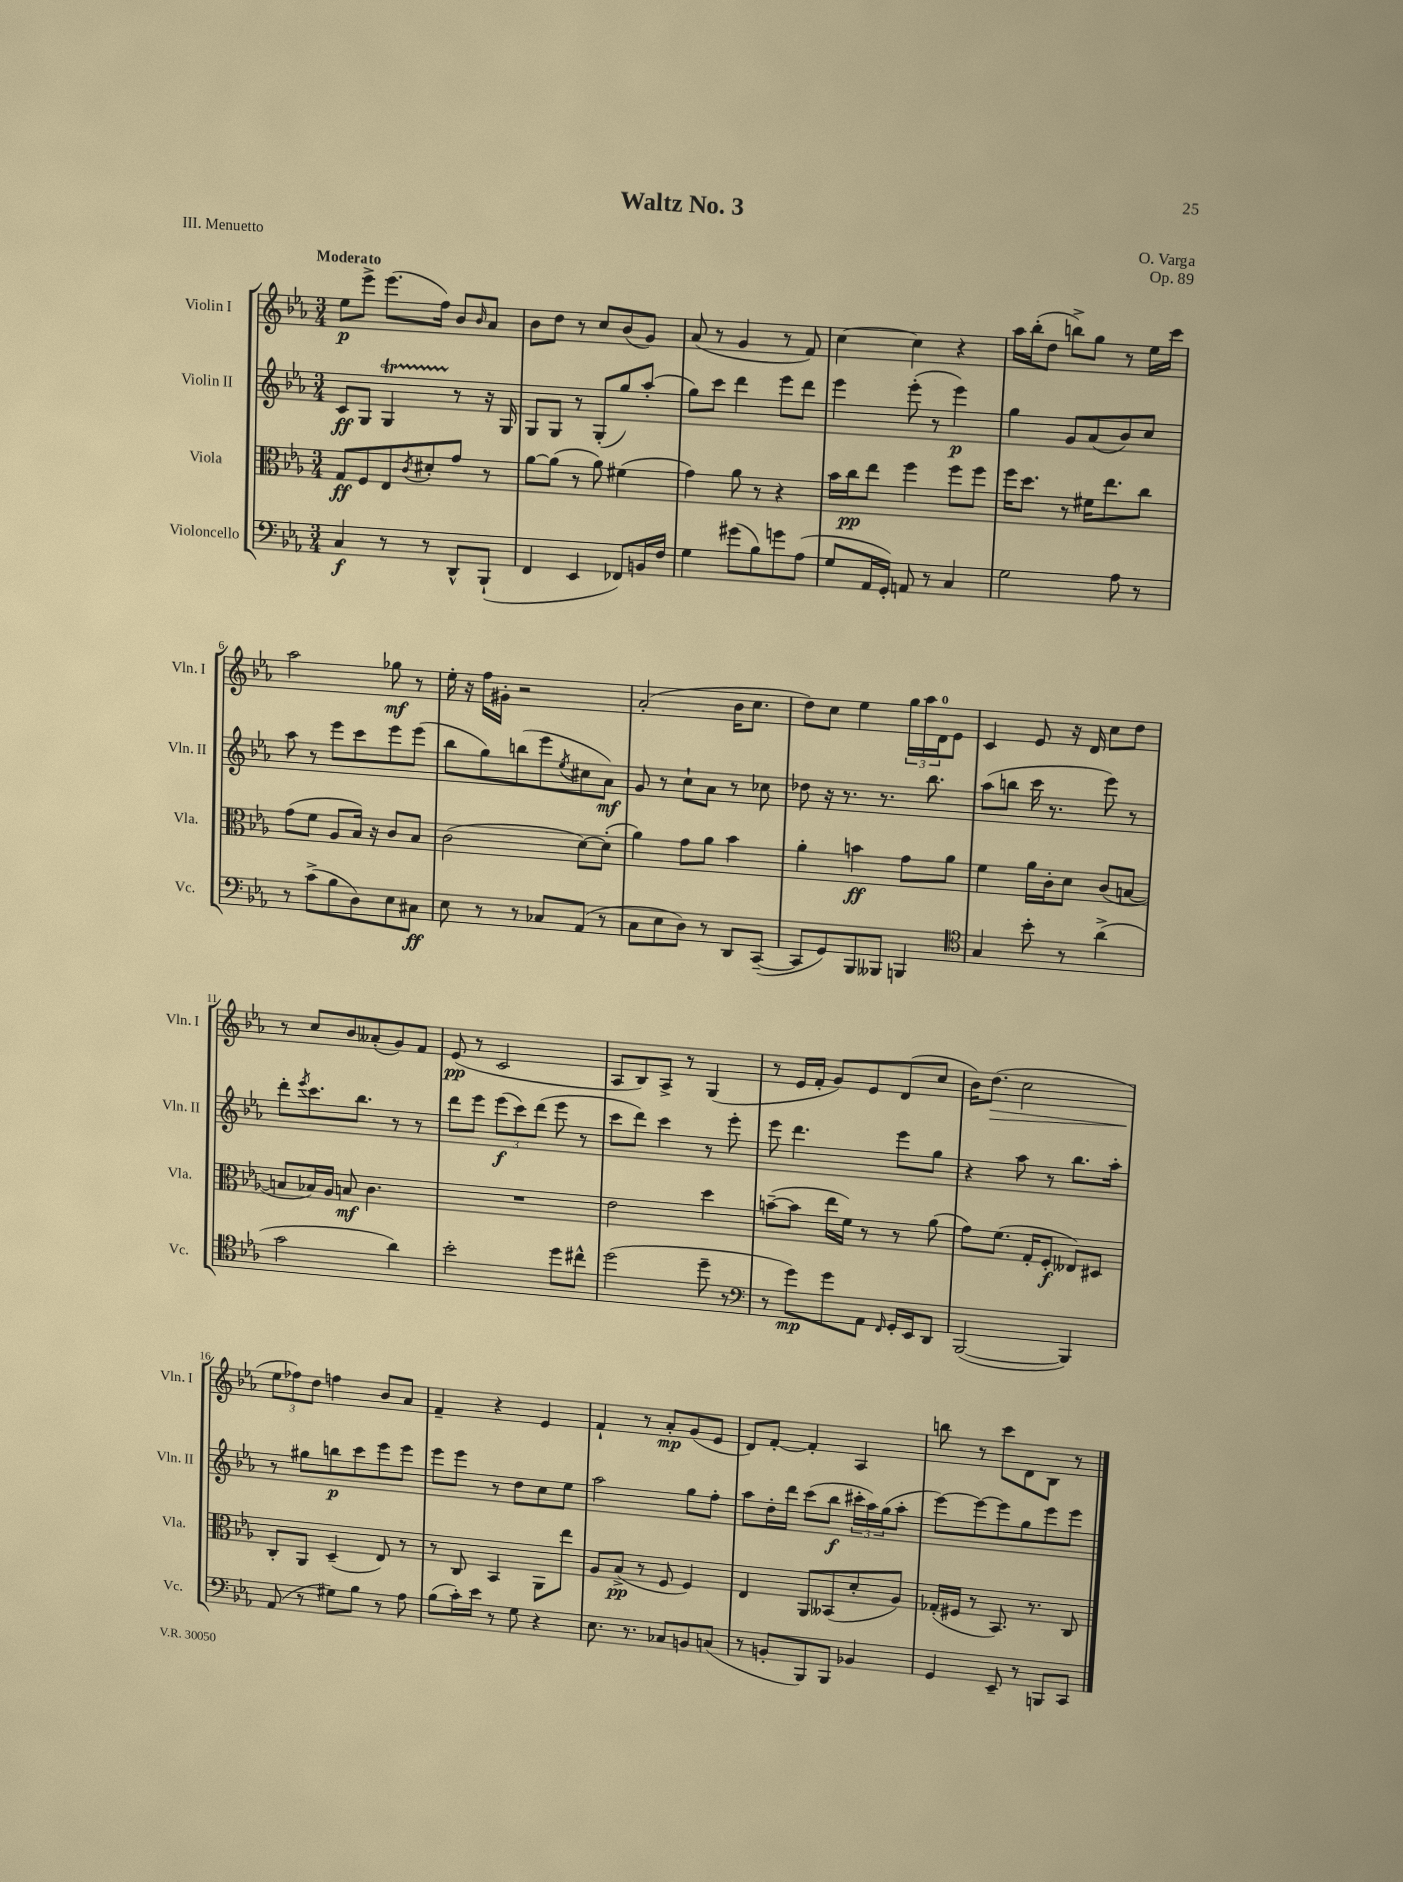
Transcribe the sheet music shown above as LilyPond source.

\header { title = "Waltz No. 3" composer = "O. Varga" opus = "Op. 89" piece = "III. Menuetto" }
<<
\new StaffGroup <<
\new Staff = "s0" \with { instrumentName = "Violin I" shortInstrumentName = "Vln. I" } {
    \clef treble \key ees \major \numericTimeSignature \time 3/4 \tempo "Moderato"
    ees''8\p ees'''8-> ees'''8.( f''16) bes'8 \grace { bes'16 } aes'8 |
    bes'8 d''8 r8 c''8 bes'8( g'8) |
    aes'8( r8 g'4 r8 f'8) |
    c''4~ c''4 r4 |
    aes''16 bes''16-.( d''8 b''8->) g''8 r8 ees''16 c'''16 |
    aes''2 ges''8\mf r8 |
    ees''16-. r16 f''16 gis'16-. r2 |
    aes'2-.( bes'16 c''8. |
    d''8) c''8 ees''4 \tuplet 3/2 { g''16 aes''16 d'16-0 } ees'8 |
    c'4 ees'8 r16 d'16 c''8 d''8 |
    r8 c''8 bes'8 aeses'8-.( g'8) f'8 |
    ees'8\pp( r8 c'2 |
    aes8 bes8) aes8-> r8 g4( |
    r8 ees'16 f'16-. g'8) ees'8 d'8( c''8 |
    bes'16) d''8.\>( c''2 |
    \tuplet 3/2 { ees''8\! fes''8) d''8 } f''4 bes'8 aes'8 |
    f'4-- r4 ees'4 |
    f'4-! r8 aes'8-.\mp g'8( ees'8 |
    d'8) f'8~-. f'4-. aes4 |
    b''8 r8 c'''8 d'8 bes8 r8 \bar "|." |
}
\new Staff = "s1" \with { instrumentName = "Violin II" shortInstrumentName = "Vln. II" } {
    \clef treble \key ees \major \numericTimeSignature \time 3/4
    c'8\ff g8 g4\startTrillSpan r8\stopTrillSpan r16 g16 |
    g8 g8 r8 g8-.( g''8) aes''8-.( |
    g''8) c'''8 d'''4 ees'''8 d'''8 |
    ees'''4 ees'''8-.( r8 ees'''4\p) |
    g''4 g'8 aes'8( bes'8) c''8 |
    aes''8 r8 ees'''8 c'''8 ees'''8 ees'''8( |
    bes''8 g''8) b''8( ees'''8 \acciaccatura { ees''8 } cis''8 aes'8\mf) |
    g'8 r8 c''8-! aes'8 r8 ces''8 |
    des''8 r16 r8. r8. bes''8. |
    aes''8( b''8 c'''16 r8. ees'''8) r8 |
    d'''8-. \acciaccatura { ees'''8 } c'''8. bes''8. r8 r8 |
    d'''8 ees'''8 \tuplet 3/2 { ees'''8\f( c'''8) d'''8( } ees'''8 r8 |
    c'''8 d'''8) c'''4 r8 ees'''8-. |
    ees'''8 d'''4. ees'''8 g''8 |
    r4 aes''8 r8 bes''8. aes''16-. |
    r8 gis''8 b''8\p c'''8 ees'''8 ees'''8 |
    ees'''8 ees'''8 r8 d''8 c''8 ees''8 |
    aes''2 g''8 f''8-. |
    aes''8 d''16-. d'''16 c'''8( bes''8\f \tuplet 3/2 { cis'''16-. aes''16) g''16( } aes''8-. |
    ees'''8~) ees'''8~ ees'''8 g''8 ees'''8 ees'''8 \bar "|." |
}
\new Staff = "s2" \with { instrumentName = "Viola" shortInstrumentName = "Vla." } {
    \clef alto \key ees \major \numericTimeSignature \time 3/4
    g8\ff f8 ees8 \acciaccatura { c'8 } dis'8-. g'8 r8 |
    aes'8~ aes'8( r8 aes'8) fis'4( |
    g'4) aes'8 r8 r4 |
    bes'16 c''16\pp ees''8 f''4 f''8 f''8 |
    f''16 d''8. r8 fis'16 ees''8. c''8 |
    g'8( f'8 aes8 bes16) r16 c'8 bes8 |
    c'2( d'8~) d'8-.( |
    aes'4) g'8 aes'8 bes'4 |
    aes'4-. b'4\ff g'8 aes'8 |
    f'4 aes'16 c'16-. d'8 c'8( b8~ |
    b8 bes16) aes16 b8\mf c'4. |
    R2. |
    ees'2 d''4 |
    b'8~--( b'8 ees''16 f'16) r8 r8 aes'8( |
    g'8) f'8.( g16-. f8-.\f eeses8) dis8 |
    c8-. aes,8 d4--( ees8) r8 |
    r8 c8 bes,4 aes,8 ees''8 |
    aes8 bes8->\pp( r8 f8 f4) |
    ees4 aes,8 beses,8( d'8-. aes8) |
    ges16-.( fis16 r8 bes,8.) r8. c8 \bar "|." |
}
\new Staff = "s3" \with { instrumentName = "Violoncello" shortInstrumentName = "Vc." } {
    \clef bass \key ees \major \numericTimeSignature \time 3/4
    c4\f r8 r8 d,8-^ bes,,8-!( |
    f,4 ees,4 fes,8) b,16 f16 |
    g4 gis'8( bes8) g'8 aes8( |
    g8 aes,16 g,16-.) a,8 r8 c4 |
    g2 aes8 r8 |
    r8 c'8->( bes8 d8) ees8 cis8\ff |
    ees8 r8 r8 ces8 aes,8( r8 |
    c8 ees8 d8) r8 d,8 c,8~--( |
    c,8 g,8) bes,,8 beses,,8 b,,4 |
    \clef tenor g4 bes'8-. r8 aes'4->( |
    g'2 aes'4) |
    bes'2-. d''8 cis''8-^ |
    d''2( d''8-- r8 |
    \clef bass r8 g'8\mp) g'8 aes,8 \grace { f,16 } g,16-. ees,16 d,8 |
    bes,,2~( bes,,4) |
    aes,8( r8 gis8) bes8 r8 aes8 |
    bes8( c'16-.) ees'16 r8 g8 r4 |
    ees8. r8. ces8 b,8 c8( |
    r8 b,8-. bes,,8) bes,,8 bes,4 |
    g,4 ees,8-- r8 b,,8 c,8 \bar "|." |
}
>>
>>
